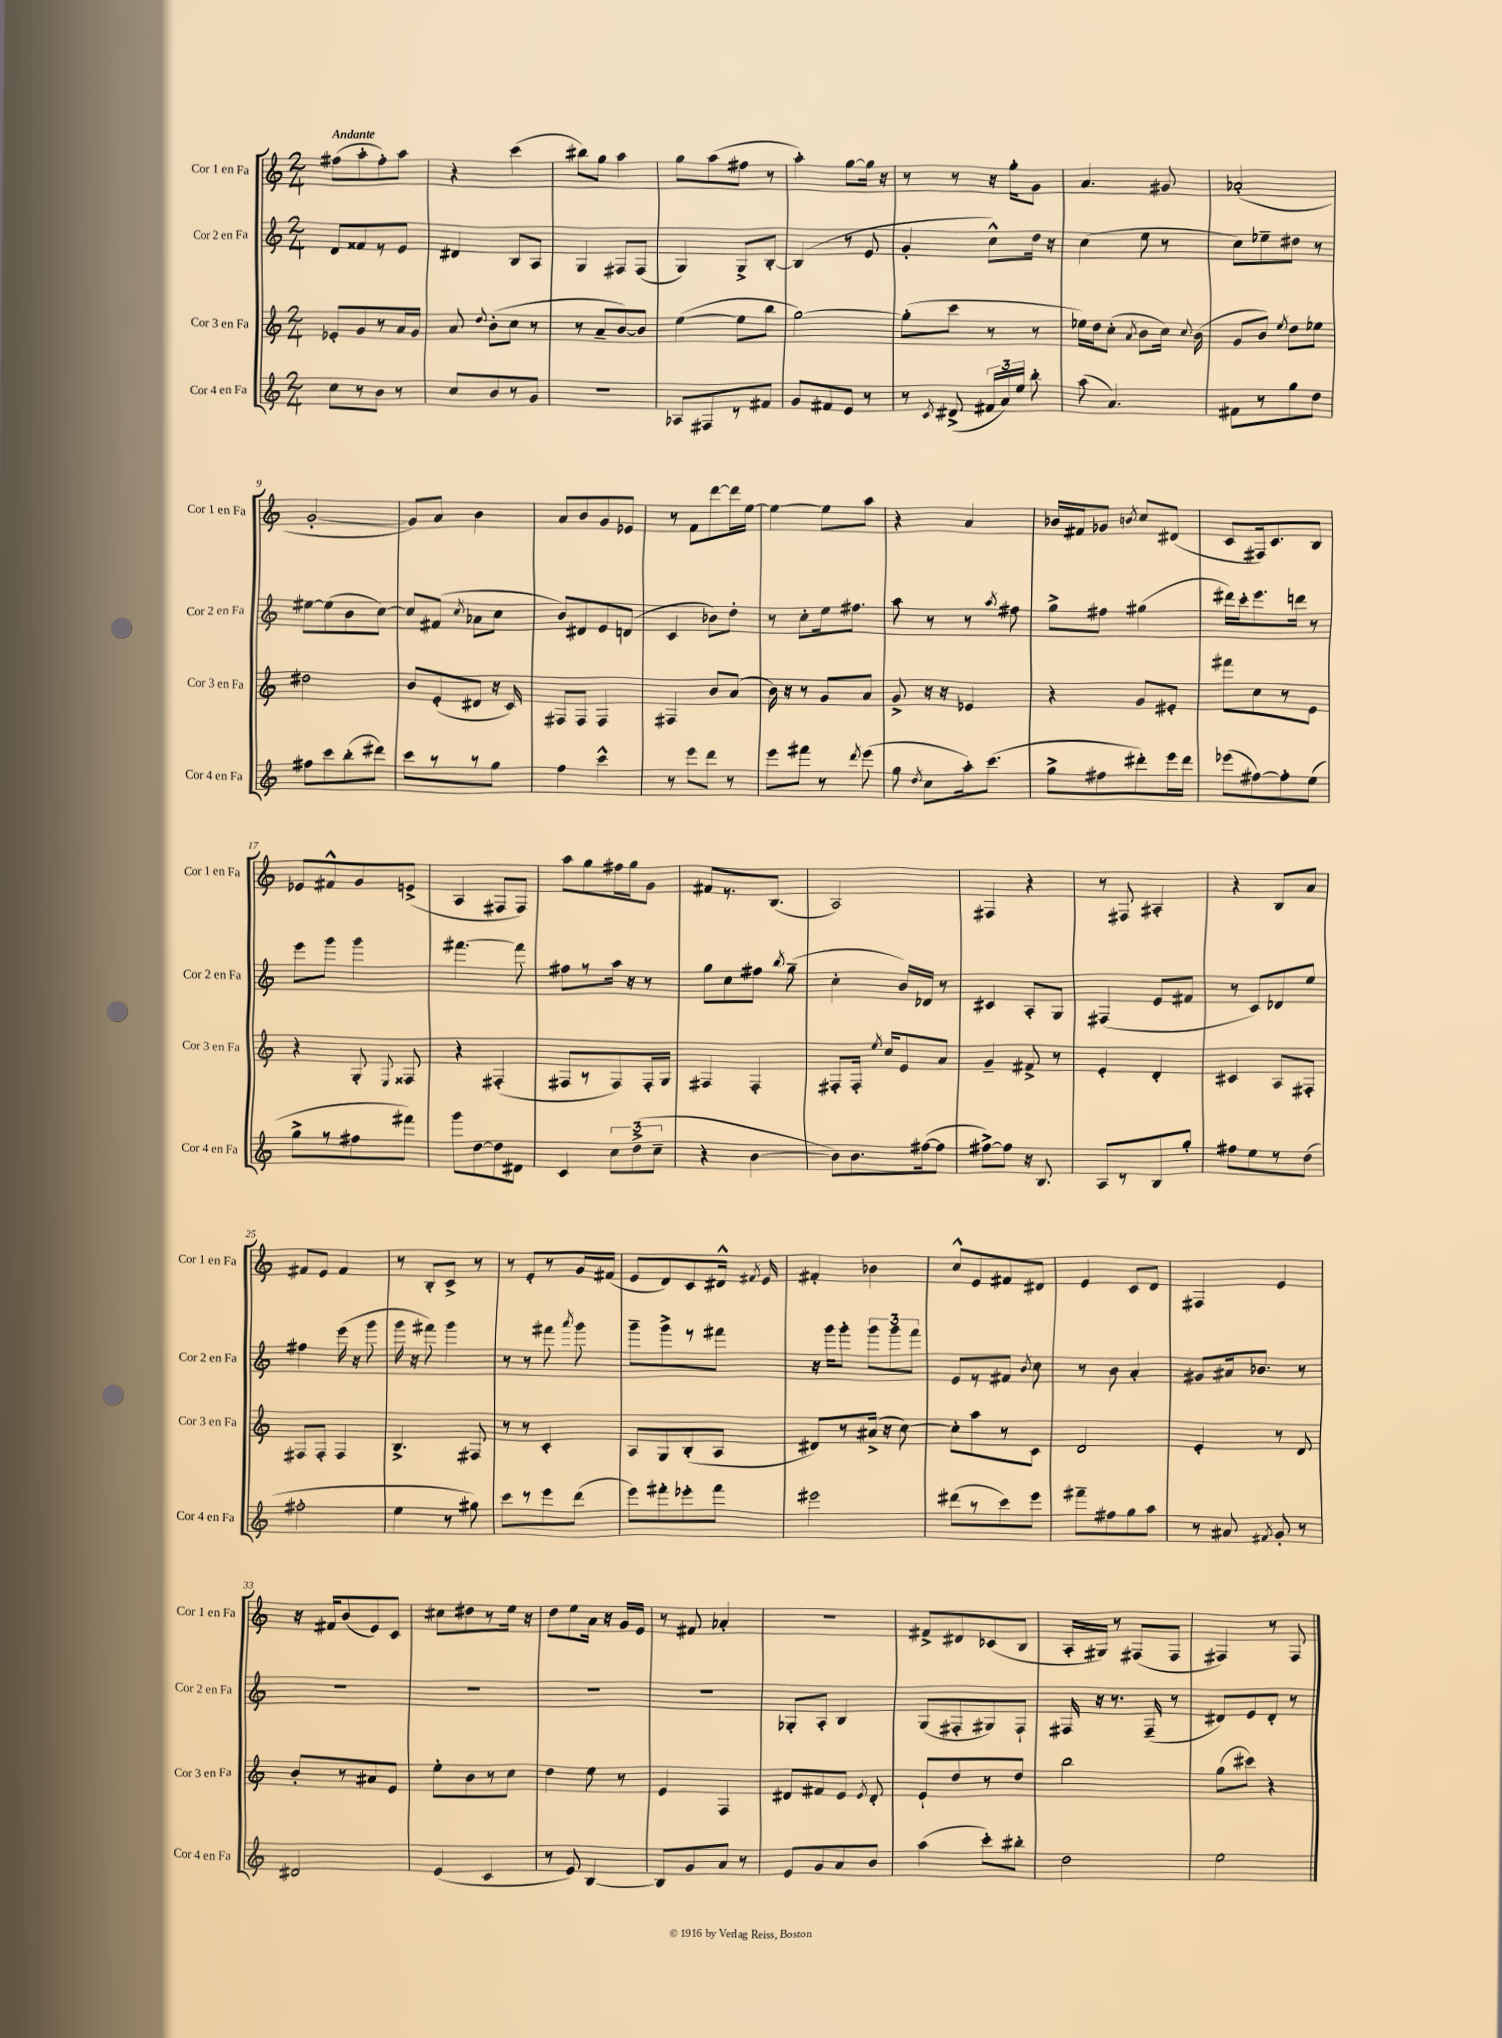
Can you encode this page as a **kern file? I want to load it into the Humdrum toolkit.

**kern	**kern	**kern	**kern
*staff4	*staff3	*staff2	*staff1
*clefG2	*clefG2	*clefG2	*clefG2
*k[]	*k[]	*k[]	*k[]
*M2/4	*M2/4	*M2/4	*M2/4
8cc	8e-'	8d	(8ff#
8r	8g	8f##	8aa'
8b	8r	8r	8ff#')
8r	16a	8e	8aa
.	16g	.	.
=	=	=	=
8cc	8a	4d#	4r
.	8qqdd	.	.
8b	(8b'	.	.
8r	8cc	8B	(4ccc
8g	8r	8A	.
=	=	=	=
2r	8r	4G	8bb#)
.	8a~	.	8gg
.	[8b)	8F#	4aa
.	8b]	(8F#	.
=	=	=	=
8A-	([4ee	4G)	8gg
8F#	.	.	(8aa
8r	8ee]	8G^	8ff#
8f#	8bb	[8B'	8r
=	=	=	=
8g	[2gg)	(4B]	4aa')
8f#	.	.	.
8e	.	8r	[8gg
8r	.	8e	16gg]
.	.	.	16r
=	=	=	=
8r	(8gg']	4g'	8r
8qc	.	.	.
(8d#^	8ccc	.	8r
24f#	8r	8cc^^)	16r
24a)	.	.	.
.	.	.	16gg'
24ee	.	.	.
8bb'	8r	16dd	8g
.	.	16r	.
=	=	=	=
(8aa	16ee-)	(4cc	4.a
.	16dd	.	.
4.a)	(8cc'	.	.
.	8qa	.	.
.	8b	8ee	.
.	16cc)	8r	8g#
.	8qqcc	.	.
.	(16b	.	.
=	=	=	=
8f#	8g	8cc)	(2a-'
8r	8b)	8ee-~	.
.	8qee	.	.
8gg	8dd	8dd#	.
8dd	8ee-	8r	.
=	=	=	=
8ff#	2dd#	[8ee#	[2g'
8ccc	.	(8ee#]	.
(8bb'	.	8b	.
8ddd#)	.	[8cc)	.
=	=	=	=
8ccc	8b	8cc]	8g])
8r	(8e'	(8f#	8a
.	.	8qcc	.
8r	8d#	8a-	4b
8gg	16r	8cc	.
.	16c)	.	.
=	=	=	=
4ff	8F#	8b)	8a
.	8F#	8d#	8b
4ccc^^	4F#	8e	8g
.	.	(8d	8e-
=	=	=	=
8r	4F#	4c	8r
8eee	.	.	8f
8ddd	8b	8b-)	[8ddd
8r	(8a	8dd'	16ddd]
.	.	.	[16ee
=	=	=	=
8eee	16b)	8r	4ee_
.	16r	.	.
8fff#	8r	8cc'	.
8r	8g	16ee	8ee]
.	.	8.ff#	.
8qddd	.	.	.
(8eee	8a	.	8aa
=	=	=	=
8gg	8g^	8aa	4r
8qdd	.	.	.
8cc	16r	8r	.
.	16r	.	.
16aa')	4e-	8r	4a
(8.ccc	.	.	.
.	.	8qaa	.
.	.	8ff#	.
=	=	=	=
8gg^	4r	8gg^	16b-
.	.	.	16f#
8ff#	.	8ff#	8g-
.	.	.	8qb
8ddd#')	8g	(4gg#	8cc
16eee	8e#'	.	(8d#
16ddd#	.	.	.
=	=	=	=
(8eee-	8fff#	16ddd#)	8c
.	.	16ccc'	.
[8ff#)	8cc	8.eee	16F#)
.	.	.	8.c
8ff#']	8r	.	.
.	.	16ddd	.
(8ee	8e	8r	8B
=	=	=	=
8gg^	4r	8eee	8e-
8r	.	8ggg	8f#^^
8ff#	8G'	4ggg	8g
.	8qqE	.	.
8fff#)	8F##	.	(8e^
=	=	=	=
8ggg	4r	[4.fff#	4A
[8dd	.	.	.
8dd]	(4F#'	.	8F#
8d#	.	8fff#]	8F#)
=	=	=	=
4c	8F#	8ff#	8aa
.	8r	8r	8gg
12cc	8F#)	16aa	16ff#
.	.	16r	16gg
(12dd^	.	.	.
.	16F#'	8r	8g
12cc~	.	.	.
.	16G	.	.
=	=	=	=
4r	4F#	8gg	8f#
.	.	8cc	8.r
[4b	4F#'	8ff#	.
.	.	.	(8.B
.	.	8qbb	.
.	.	(8gg~	.
=	=	=	=
8b])	8F#'	4cc'	2A)
8.b	16F#'	.	.
.	8qee	.	.
.	16cc	.	.
.	8e	16b)	.
([16ff#	.	16d-	.
8ff#]	8a	8r	.
=	=	=	=
[8ff#^)	4g~	4c#	4F#
8ff#]	.	.	.
16r	8f#^	8A'	4r
8.B	.	.	.
.	8r	8G	.
=	=	=	=
8A	4e'	(4F#	8r
8r	.	.	8F#
8B	4d'	8e	4A#'
8gg'	.	8f#	.
=	=	=	=
8ff#	4c#	8r	4r
8ee	.	8c)	.
8r	8A	8d-	8B
(8dd	8F#'	8ee	8a
=	=	=	=
2ff#'	8F#	4ff#	8f#
.	8F#'	.	8e
.	4F#	(16eee	4f#
.	.	16r	.
.	.	8ggg	.
=	=	=	=
4ee	4.B^	16ggg	8r
.	.	16r	.
.	.	8fff#)	8B'
8r	.	4ggg	8c^
8gg#)	8F#	.	8r
=	=	=	=
8ccc	8r	8r	8r
8r	8r	8r	8e'
8eee	4c'	8fff#	8r
.	.	8qaaa	.
(8ddd	.	8ggg	16g
.	.	.	(16f#
=	=	=	=
8eee)	8A	8ggg~	8e
8fff#'	8G	8ggg^	8d)
8eee-'	(8B'	8r	8c
8fff#	8A	8fff#	16d#^^
.	.	.	8qf#
.	.	.	16e
=	=	=	=
2eee#	8d#)	16r	4f#'
.	.	16ggg	.
.	8r	8ggg'	.
.	(16a#^	12ggg	4b-
.	16r	.	.
.	.	12ggg	.
.	[8cc)	.	.
.	.	12fff	.
=	=	=	=
(8ddd#	8cc']	8e	8cc^^
8r	8aa	8r	8e
8ccc)	8r	8f#	8f#
.	.	8qb	.
8eee	8c	8cc	8d#
=	=	=	=
8fff#~	2d	8r	4e
8ff#	.	8b	.
8gg	.	4a'	8c
8aa	.	.	8d
=	=	=	=
8r	4e'	8g#	4F#
8a#	.	16a#	.
.	.	8.b-	.
8qf#	.	.	.
8g'	8r	.	4e
8r	8d	8r	.
=	=	=	=
2d#	8b'	2r	16r
.	.	.	16f#
.	8r	.	(8b
.	8a#	.	8e)
.	8e	.	8c
=	=	=	=
(4e	8ee'	2r	8cc#
.	8b	.	8dd#
4c	8r	.	8r
.	8cc	.	16ee
.	.	.	16r
=	=	=	=
8r	4dd	2r	8dd
8e)	.	.	8ee
[4B	8ee	.	16a
.	.	.	16r
.	8r	.	16g
.	.	.	16e
=	=	=	=
8B]	4e	2r	8r
8g	.	.	8f#
8a	4F	.	4a-'
8r	.	.	.
=	=	=	=
8e	8d#	8G-'	2r
8g	8f#	8A'	.
8a	8e	4B	.
.	8qe	.	.
8b	8d#'	.	.
=	=	=	=
(4aa	8e`	(8G	8f#^
.	8dd	8F#'	8d#
8ccc')	8r	8G#)	(8c-
8bb#'	8dd	8F#`	8B
=	=	=	=
2dd	2bb	16F#	16A'
.	.	16r	16G#)
.	.	8.r	8r
.	.	.	(8F#
.	.	(16F#~	.
.	.	8r	8F#
=	=	=	=
2ee	(8gg	8d#)	4F#)
.	8ccc#)	8e	.
.	4r	8d#'	8r
.	.	8r	8F#
==	==	==	==
*-	*-	*-	*-
